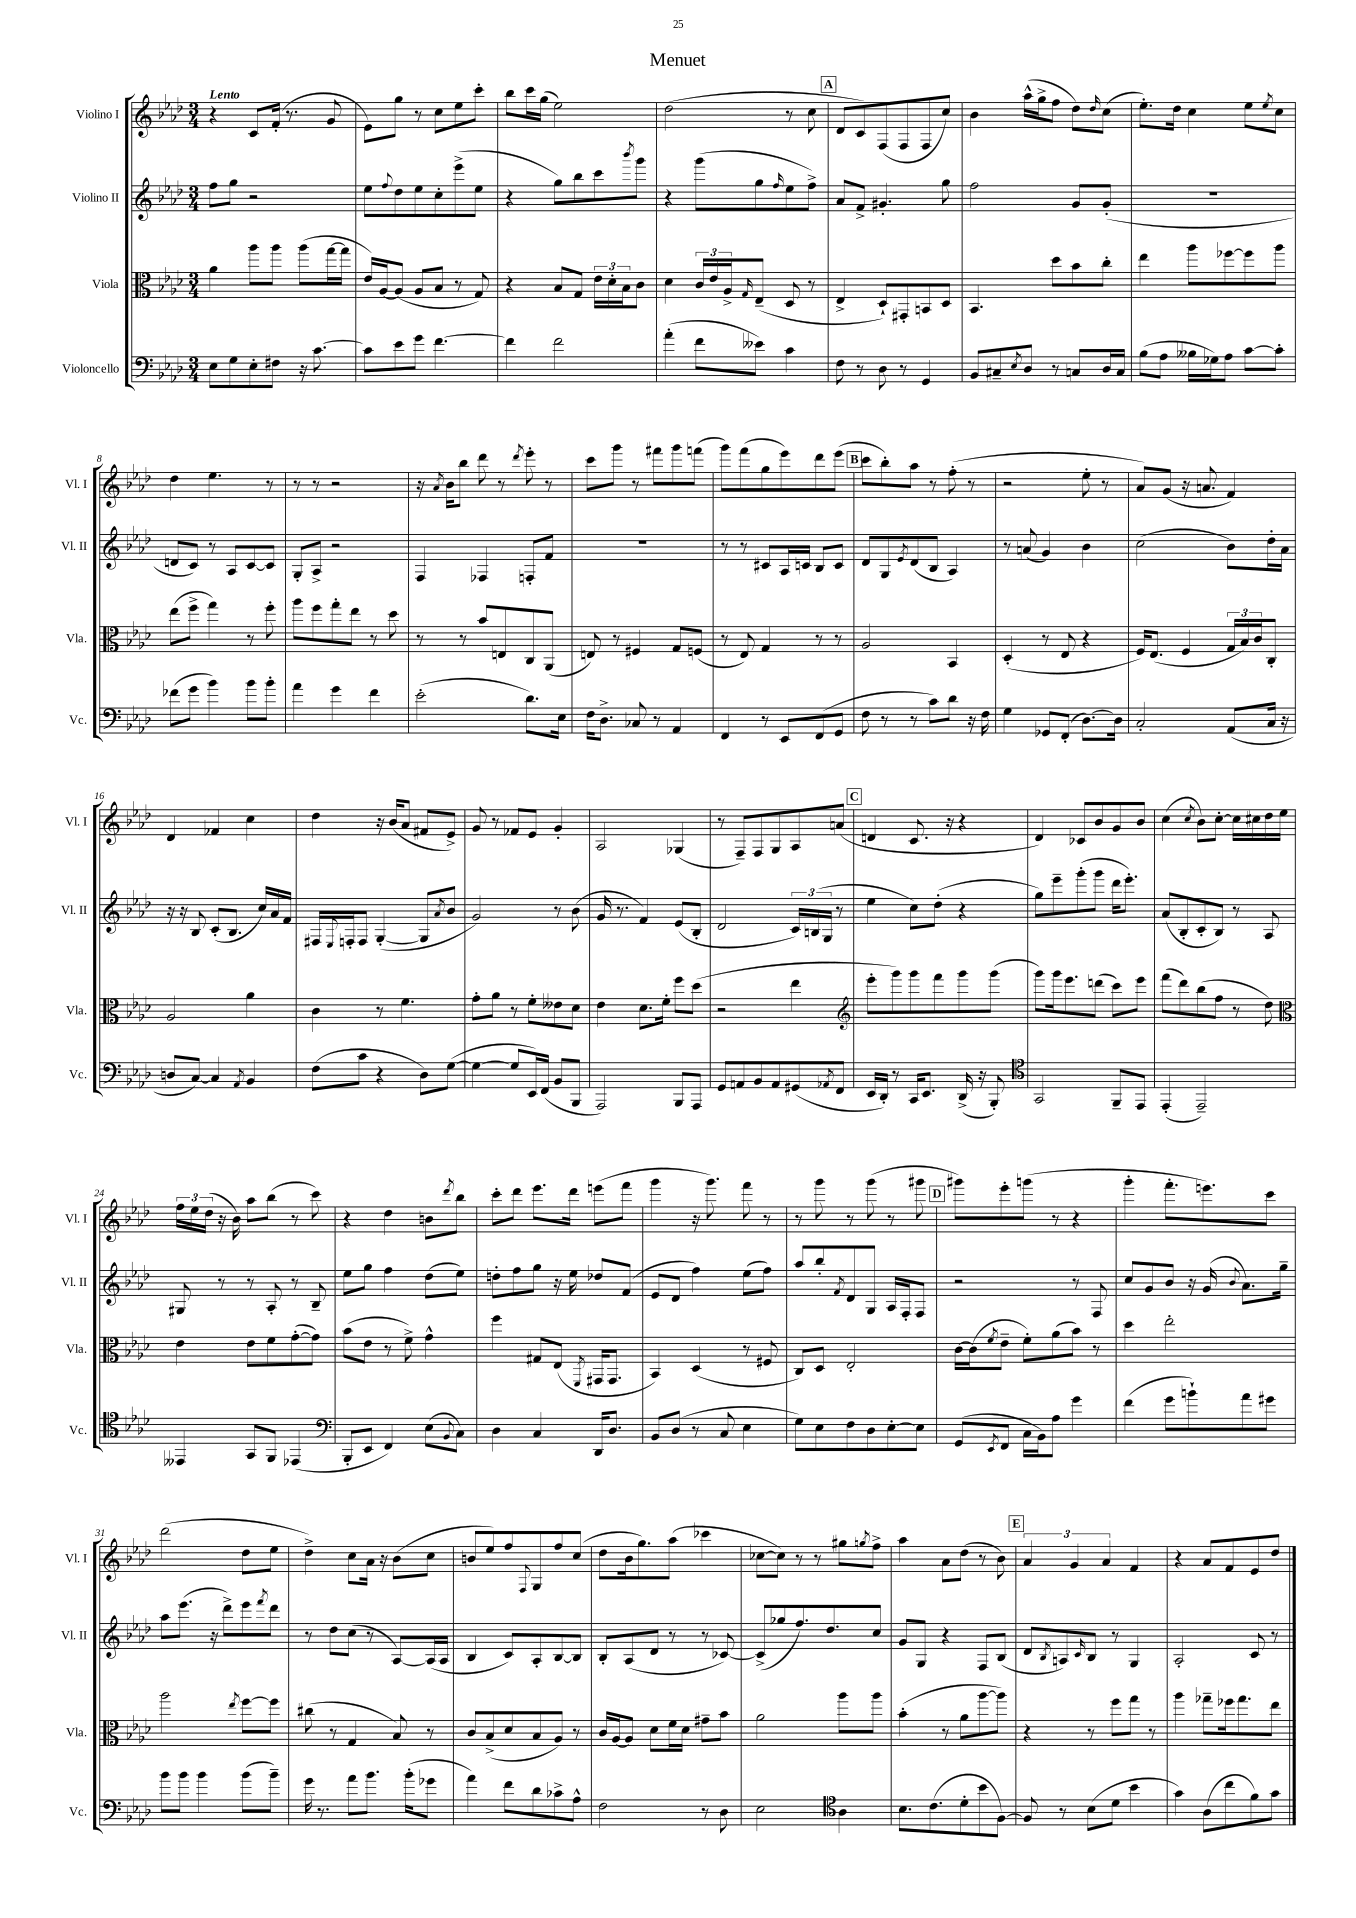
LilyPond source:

\header { title = "Menuet" }
<<
\new StaffGroup <<
\new Staff = "s0" \with { instrumentName = "Violino I" shortInstrumentName = "Vl. I" } {
    \clef treble \key aes \major \numericTimeSignature \time 3/4 \tempo "Lento"
    r4 c'8 f'16-.( r8. g'8 |
    ees'8) g''8 r8 c''8 ees''8 c'''8-. |
    bes''8 c'''16 g''16( ees''2) |
    des''2( r8 c''8 |
    \mark \markup { \box "A" } des'8 c'8) f8( f8 f8 c''8) |
    bes'4 aes''16-^( g''16-> f''8 des''8) \grace { des''16 } c''8( |
    ees''8.-.) des''16 c''4 ees''8 \acciaccatura { ees''8 } c''8 |
    des''4 ees''4. r8 |
    r8 r8 r2 |
    r16 \acciaccatura { aes'8 } bes'16 bes''8 des'''8 r8 \acciaccatura { des'''8 } ees'''8-. r8 |
    c'''8 g'''8 r8 fis'''8 g'''8 f'''8( |
    g'''8) f'''8( g''8 ees'''8) des'''8 ees'''8( |
    \mark \markup { \box "B" } c'''8 bes''8-.) aes''8 r8 f''8-.( r8 |
    r2 ees''8-. r8 |
    aes'8) g'8( r16 a'8. f'4) |
    des'4 fes'4 c''4 |
    des''4 r16 bes'16( aes'8 fis'8 ees'8->) |
    g'8 r8 fes'8 ees'8 g'4-. |
    aes2 ges4( |
    r8 f8--) f8 g8 aes8 a'8( |
    \mark \markup { \box "C" } d'4 c'8. r16 r4 |
    des'4) ces'8 bes'8 g'8 bes'8 |
    c''4( \acciaccatura { c''8 } bes'8) c''8~-. c''16 cis''16 des''16 ees''16 |
    \tuplet 3/2 { f''16 ees''16 des''16( } r16 bes'16) aes''8 bes''8( r8 c'''8) |
    r4 des''4 b'8 \acciaccatura { des'''8 } bes''8 |
    c'''8-. des'''8 ees'''8. des'''16 e'''8( f'''8 |
    g'''4 r16 g'''8.) f'''8 r8 |
    r8 g'''8 r8 g'''8( r8 gis'''8 |
    \mark \markup { \box "D" } gis'''8) ees'''8-. g'''8( r8 r4 |
    g'''4-. f'''8.-. e'''8.) c'''8 |
    des'''2( des''8 ees''8 |
    des''4->) c''8 aes'16 r16 bes'8( c''8 |
    b'8 ees''8) f''8 \appoggiatura { f8 } g8 f''8 c''8( |
    des''8 bes'16 g''8.) aes''8( ces'''4 |
    ces''8~ ces''8) r8 r8 gis''8 \acciaccatura { g''8 } f''8-> |
    aes''4 aes'8 des''8( r8 bes'8) |
    \mark \markup { \box "E" } \tuplet 3/2 { aes'4 g'4 aes'4 } f'4 |
    r4 aes'8 f'8 ees'8 des''8 \bar "|." |
}
\new Staff = "s1" \with { instrumentName = "Violino II" shortInstrumentName = "Vl. II" } {
    \clef treble \key aes \major \numericTimeSignature \time 3/4
    f''8 g''8 r2 |
    ees''8 \appoggiatura { f''8 } des''8 ees''8 c''8-. ees'''8->( ees''8 |
    r4 g''8) bes''8 c'''8 \acciaccatura { bes'''8 } g'''8 |
    r4 g'''8( g''8 \grace { f''16 } ees''8 f''8->) |
    \mark \markup { \box "A" } aes'8 f'8-> gis'4.-. g''8 |
    f''2 g'8 g'8-.( |
    R2. |
    d'8 c'8) r8 aes8 c'8~ c'8 |
    g8-. aes8-> r2 |
    f4 fes4 f8-. f'8 |
    R2. |
    r8 r8 cis'8 aes16 c'16 bes8 c'8 |
    \mark \markup { \box "B" } des'8 g8 \acciaccatura { ees'8 } des'8( bes8 aes4) |
    r8 a'8( g'4) bes'4 |
    c''2( bes'8) des''16-. aes'16 |
    r16 r16 bes8 c'8-.( bes8. c''16) aes'16 f'16 |
    fis16 \appoggiatura { ees8 } f16-. f8 g4~-.( g8 \acciaccatura { aes'8 } bes'8 |
    g'2) r8 bes'8( |
    g'16 r8. f'4) ees'8( bes8-. |
    des'2 \tuplet 3/2 { c'16) b16( g16 } r8 |
    \mark \markup { \box "C" } ees''4 c''8) des''8-.( r4 |
    g''8) ees'''8-- g'''8-.( g'''8 des'''16 ees'''8.-.) |
    aes'8( bes8-. c'8-. bes8) r8 aes8 |
    gis8 r8 r8 aes8-. r8 bes8-- |
    ees''8 g''8 f''4 des''8( ees''8) |
    d''8-. f''8 g''8 r16 ees''16 des''8 f'8( |
    ees'8 des'8 f''4) ees''8( f''8) |
    aes''8 bes''8-. \acciaccatura { f'8 } des'8 g8 aes16 f16-. f8 |
    \mark \markup { \box "D" } r2 r8 f8 |
    c''8 g'8 bes'8 r16 g'16( \appoggiatura { bes'8 } aes'8.) g''16-- |
    aes''8 ees'''8.( r16 des'''8->) ees'''8 \acciaccatura { f'''8 } des'''8 |
    r8 des''8 c''8( r8 aes8~) aes16( aes16 |
    bes4 c'8) aes8-. bes8~ bes8 |
    bes8-. aes8( des'8 r8 r8 ces'8~) |
    ces'8->( ges''8 f''8.) des''8. c''8 |
    g'8 g8 r4 f8 bes8( |
    \mark \markup { \box "E" } des'8 \acciaccatura { bes8 } a8) \grace { c'16 } bes8 r8 g4 |
    aes2-. c'8 r8 \bar "|." |
}
\new Staff = "s2" \with { instrumentName = "Viola" shortInstrumentName = "Vla." } {
    \clef alto \key aes \major \numericTimeSignature \time 3/4
    aes'4 aes''8 aes''8 aes''8( g''16~ g''16 |
    ees'16) aes16~ aes8( aes8 bes8 r8 g8) |
    r4 bes8 g8 \tuplet 3/2 { ees'16 des'16-. bes16 } c'8 |
    des'4 \tuplet 3/2 { c'16 ees'16 aes16-> } \grace { g16 } ees8--( des8 r8 |
    \mark \markup { \box "A" } ees4-> des8-!) gis,8-. b,8 des8 |
    bes,4. des''8 bes'8 c''8-. |
    ees''4 aes''8 fes''8~ fes''8 aes''8 |
    ees''8( f''8-> g''4) r8 f''8-. |
    aes''8 f''8 g''8-. ees''8 r8 des''8 |
    r8 r8 bes'8 e8 c8 aes,8( |
    e8) r8 fis4 g8 f8( |
    r8 ees8) g4 r8 r8 |
    \mark \markup { \box "B" } aes2 bes,4 |
    des4-.( r8 ees8 r4 |
    f16) ees8.( f4 \tuplet 3/2 { g16 bes16) c'16 } c8-. |
    aes2 aes'4 |
    c'4 r8 f'4. |
    g'8-. aes'8 r8 f'8-. eeses'8 des'8 |
    ees'4 des'8. f'16-. f''8 des''8( |
    r2 ees''4 |
    \mark \markup { \box "C" } \clef treble ees'''8-. g'''8) g'''8 f'''8 g'''8 g'''8( |
    g'''8) g'''16 ees'''8. d'''8( c'''8) ees'''8 |
    f'''8( des'''8) bes''8( f''8 r8 des''8) |
    \clef alto ees'4 ees'8 f'8 g'8~-.( g'8) |
    bes'8( ees'8 r8 f'8->) g'4-^ |
    f''4 gis8 ees8( \acciaccatura { f,8 } gis,16 gis,8. |
    bes,4) des4( r8 fis8 |
    c8) des8 ees2-. |
    \mark \markup { \box "D" } c'16~ c'16( \acciaccatura { f'8 } ees'8-- f'8-.) aes'8( bes'8) r8 |
    des''4 ees''2-. |
    aes''2 \acciaccatura { ees''8 } f''8~ f''8 |
    cis''8( r8 g4 bes8) r8 |
    c'8 bes8->( des'8 bes8 aes8) r8 |
    c'16 aes16~ aes8 des'8 f'16 des'16 gis'8-- bes'8 |
    aes'2 aes''8 aes''8 |
    bes'4-.( r8 aes'8 aes''8~ aes''8) |
    \mark \markup { \box "E" } r4 r8 f''8 g''8 r8 |
    aes''4 ges''8-- fes''16 ges''8. ees''8 \bar "|." |
}
\new Staff = "s3" \with { instrumentName = "Violoncello" shortInstrumentName = "Vc." } {
    \clef bass \key aes \major \numericTimeSignature \time 3/4
    ees8 g8 ees8-. fis8 r16 c'8.~ |
    c'8 ees'8 g'8 f'4.~ |
    f'4 f'2 |
    aes'4-.( f'8 eeses'8) c'4 |
    \mark \markup { \box "A" } f8 r8 des8 r8 g,4 |
    bes,8 cis8-- \acciaccatura { ees8 } des8 r8 c8 des16 c16 |
    bes8( aes8 beses16 ges16) aes8 c'8~ c'8-. |
    fes'8( g'8 bes'4) bes'8 bes'8-. |
    aes'4 g'4 f'4 |
    ees'2-.( des'8.) ees16 |
    f16 des8.-> ces8 r8 aes,4 |
    f,4 r8 ees,8 f,8( g,8 |
    \mark \markup { \box "B" } f8 r8 r8 c'8) des'8 r16 f16 |
    g4 ges,8 f,8-.( des8.~) des16 |
    c2-. aes,8( c16 r16 |
    d8 c8~) c4 \acciaccatura { aes,8 } bes,4 |
    f8( c'8 r4 des8) g8~( |
    g4~ g8 ees,16) f,16( bes,8 bes,,8 |
    aes,,2) bes,,8 aes,,8 |
    g,8 a,8 bes,8 a,8 gis,8( \acciaccatura { aes,8 } f,8 |
    \mark \markup { \box "C" } ees,16 des,16-.) r8 c,16 ees,8. des,16->( r16 bes,,8-.) |
    \clef tenor g,2 f,8-- ees,8 |
    ees,4-.( ees,2--) |
    eeses,4 g,8 f,8 ees,4( |
    \clef bass bes,,8-. ees,8 f,4) ees8( \appoggiatura { bes,8 } c8) |
    des4 c4 des,16 des8. |
    bes,8 des8( r8 c8 ees4 |
    g8) ees8 f8 des8 ees8~-. ees8 |
    \mark \markup { \box "D" } g,8( \acciaccatura { ees,8 } f,8 c16 bes,16) aes8 g'4 |
    f'4( g'8 b'8-!) aes'8 gis'8 |
    bes'8 bes'8 bes'4 bes'8( bes'8--) |
    g'16 r8. aes'8 bes'8. bes'16-.( ges'8 |
    aes'4) f'8 des'8 ces'8-> aes8-^ |
    f2 r8 des8 |
    ees2 \clef tenor aes4 |
    bes8. c'8.( des'8-. bes'8 f8~) |
    \mark \markup { \box "E" } f8 r8 bes8( des'8 bes'4 |
    g'4) aes8( c''8 f'8) g'8 \bar "|." |
}
>>
>>
